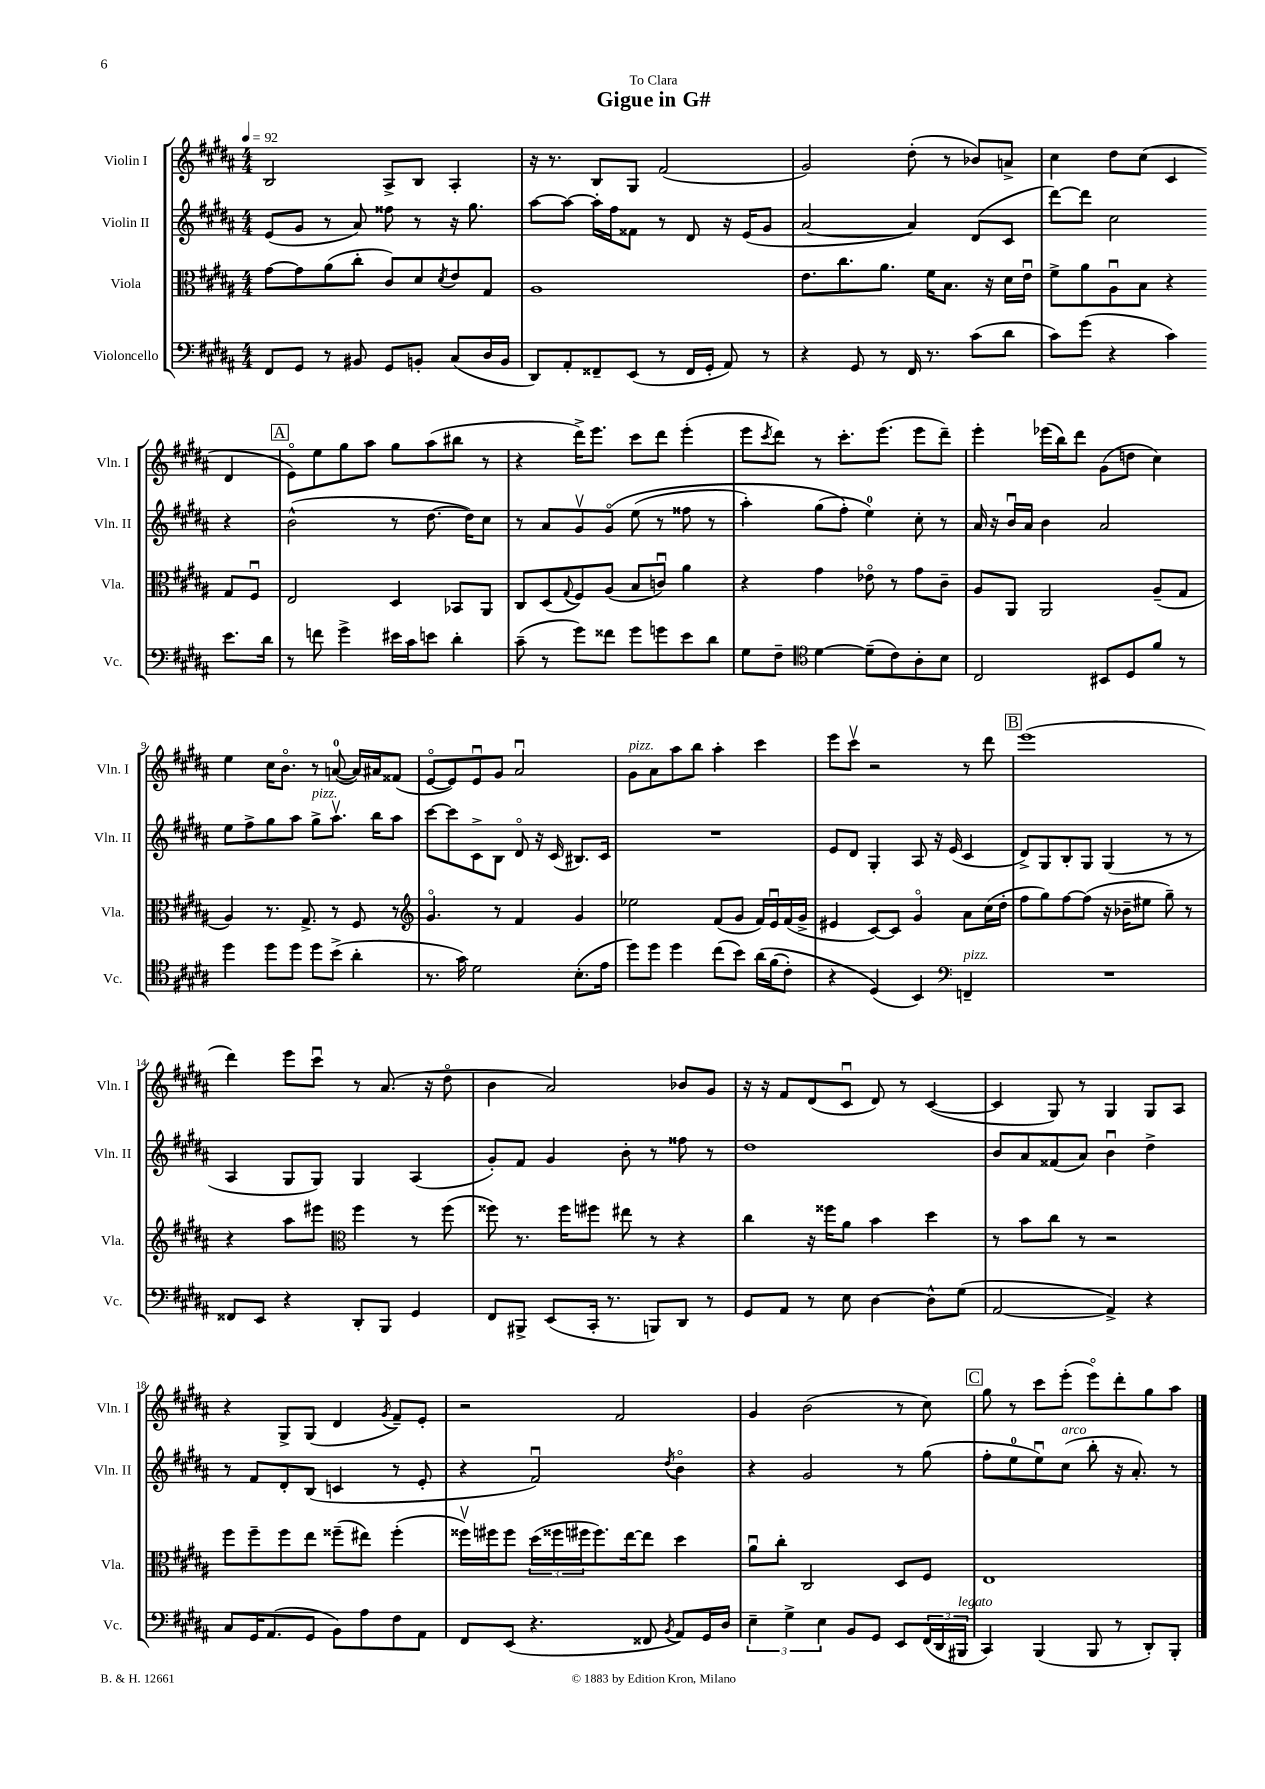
\header { title = "Gigue in G#" dedication = "To Clara" }
<<
\new StaffGroup <<
\new Staff = "s0" \with { instrumentName = "Violin I" shortInstrumentName = "Vln. I" } {
    \clef treble \key b \major \numericTimeSignature \time 4/4 \tempo 4 = 92
    b2 ais8-> b8 ais4-. |
    r16 r8. b8 gis8 fis'2( |
    gis'2) dis''8-.( r8 bes'8) a'8-> |
    cis''4 dis''8 cis''8( cis'4 dis'4 |
    \mark \markup { \box "A" } e'8\flageolet) e''8 gis''8 ais''8 gis''8 ais''8( bis''8 r8 |
    r4 dis'''16->) e'''8. cis'''8 dis'''8 e'''4-.( |
    e'''8 \acciaccatura { cis'''8 } dis'''8) r8 cis'''8.-. e'''8.( e'''8 dis'''8--) |
    e'''4-. ees'''16( b''16) dis'''8 gis'8( d''8 cis''4) |
    e''4 cis''16 b'8.\flageolet r8 a'8-0~( a'16) ais'16 fisis'8( |
    e'8~\flageolet e'8) e'8\downbow gis'8 ais'2\downbow |
    gis'8^\markup { \italic "pizz." } ais'8 ais''8 b''8 ais''4-. cis'''4 |
    e'''8 cis'''8\upbow r2 r8 dis'''8 |
    \mark \markup { \box "B" } e'''1( |
    dis'''4) e'''8 cis'''8\downbow r8 ais'8.( r16 dis''8\flageolet |
    b'4 ais'2) bes'8 gis'8 |
    r16 r16 fis'8 dis'8( cis'8\downbow dis'8) r8 cis'4~( |
    cis'4 gis8) r8 gis4 gis8 ais8 |
    r4 gis8-> gis8( dis'4 \acciaccatura { gis'8 } fis'8--) e'8-. |
    r2 fis'2 |
    gis'4 b'2( r8 cis''8) |
    \mark \markup { \box "C" } gis''8 r8 cis'''8 e'''8-.( e'''8\flageolet) dis'''8-. gis''8 ais''8 \bar "|." |
}
\new Staff = "s1" \with { instrumentName = "Violin II" shortInstrumentName = "Vln. II" } {
    \clef treble \key b \major \numericTimeSignature \time 4/4
    e'8( gis'8 r8 ais'8) fisis''8 r8 r16 gis''8. |
    ais''8~ ais''8~ ais''16-. fis''16 fisis'8 r8 dis'8 r16 e'16( gis'8 |
    ais'2~ ais'4) dis'8( cis'8 |
    dis'''8~) dis'''8 cis''2 r4 |
    \mark \markup { \box "A" } b'2-^( r8 dis''8.~ dis''16) cis''8 |
    r8 ais'8 gis'8\upbow gis'8\flageolet\( e''8( r8 fisis''8 r8 |
    ais''4-.) gis''8( fis''8-.\) e''4-0) cis''8-. r8 |
    ais'16 r16 b'16\downbow ais'16 b'4 ais'2 |
    e''8 fis''8-> gis''8 ais''8 gis''8->^\markup { \italic "pizz." } ais''8.\upbow b''16 ais''8 |
    cis'''8~ cis'''8 cis'8-> b8 dis'8\flageolet r16 cis'16( bis8.) cis'16 |
    R1 |
    e'8 dis'8 gis4-. ais8 r16 e'16( cis'4 |
    \mark \markup { \box "B" } dis'8->) gis8 b8-. gis8 gis4( r8 r8 |
    ais4 gis8 gis8) gis4 ais4( |
    gis'8-.) fis'8 gis'4 b'8-. r8 fisis''8 r8 |
    dis''1 |
    b'8 ais'8 fisis'8( ais'8) b'4\downbow dis''4-> |
    r8 fis'8 dis'8-. b8( c'4 r8 e'8-. |
    r4 fis'2\downbow) \acciaccatura { dis''8 } b'4\flageolet |
    r4 gis'2 r8 gis''8( |
    \mark \markup { \box "C" } fis''8-. e''8-0 e''8\downbow) cis''8^\markup { \italic "arco" }( b''8-. r16 ais'8.-.) r8 \bar "|." |
}
\new Staff = "s2" \with { instrumentName = "Viola" shortInstrumentName = "Vla." } {
    \clef alto \key b \major \numericTimeSignature \time 4/4
    gis'8~ gis'8 ais'8( cis''8-. cis'8) dis'8 \acciaccatura { dis'8 } e'8 gis8 |
    ais1 |
    e'8. cis''8. ais'8. fis'16 b8. r16 dis'16 e'16\downbow |
    fis'8-> ais'8 ais8\downbow b8 r4 gis8 fis8\downbow |
    \mark \markup { \box "A" } e2 dis4 bes,8 ais,8 |
    cis8 dis8( \appoggiatura { gis8 } fis8) ais8( b8 c'8\downbow) ais'4 |
    r4 gis'4 ees'8\flageolet r8 gis'8 cis'8-- |
    ais8 ais,8 ais,2 ais8--( gis8 |
    ais4) r8. gis8.-> r8 fis8 r8 |
    \clef treble gis'4.\flageolet r8 fis'4 gis'4 |
    ees''2 fis'8( gis'8 fis'16) e'16\downbow fis'16( gis'16-> |
    eis'4 cis'8~) cis'8 gis'4\flageolet ais'8 cis''16( dis''16-. |
    \mark \markup { \box "B" } fis''8 gis''8) fis''8~ fis''8( r16 bes'16-- eis''8 gis''8--) r8 |
    r4 ais''8 eis'''8 \clef alto fis''4 r8 fis''8( |
    fisis''8) r8. fisis''16 fis''8 eis''8 r8 r4 |
    cis''4 r16 fisis''16 ais'8 b'4 dis''4 |
    r8 b'8 cis''8 r8 r2 |
    fis''8 fis''8-- fis''8 e''8 fisis''8--( eis''8) fisis''4-.( |
    fisis''16\upbow) fis''16 fis''8 \tuplet 3/2 { dis''16( fisis''16 fis''16 } fis''8.) e''16~ e''8 dis''4 |
    ais'8\downbow cis''8-. cis2 dis8 fis8 |
    \mark \markup { \box "C" } e1 \bar "|." |
}
\new Staff = "s3" \with { instrumentName = "Violoncello" shortInstrumentName = "Vc." } {
    \clef bass \key b \major \numericTimeSignature \time 4/4
    fis,8 gis,8 r8 bis,8 gis,8 b,8-. cis8( dis16 b,16 |
    dis,8) ais,8-. fisis,8-- e,8( r8 fisis,16 gis,16-. ais,8) r8 |
    r4 gis,8 r8 fis,16 r8. cis'8( dis'8 |
    cis'8) gis'8( r4 cis'4) e'8. dis'16 |
    \mark \markup { \box "A" } r8 f'8 gis'4-> eis'16 cis'16 e'8 dis'4-. |
    cis'8--( r8 gis'8) fisis'8 gis'8 g'8 e'8 dis'8 |
    gis8 fis8-- \clef tenor dis'4~ dis'8--( cis'8) ais8-. b8 |
    cis2 bis,8 dis8 fis'8 r8 |
    dis''4 dis''8 dis''8 dis''8 b'8->( ais'4-. |
    r8. gis'16) dis'2 b8.-.( e'16 |
    dis''8) dis''8 dis''4 cis''8( b'8) ais'16\( fis'16( cis'8-.) |
    r4 dis4(\) b,4) \clef bass f,4--^\markup { \italic "pizz." } |
    \mark \markup { \box "B" } R1 |
    fisis,8 e,8 r4 dis,8-. b,,8 gis,4 |
    fis,8 bis,,8-> e,8( cis,16-. r8. b,,8) dis,8 r8 |
    gis,8 ais,8 r8 e8 dis4~ dis8-^ gis8( |
    ais,2~ ais,4->) r4 |
    cis8 gis,16 ais,8.( gis,8 b,8) ais8 fis8 ais,8 |
    fis,8 e,8( r4. fisis,8 \acciaccatura { b,8 } ais,8) gis,16 dis16 |
    \tuplet 3/2 { e4-- gis4-> e4 } b,8 gis,8 e,8 \tuplet 3/2 { fis,16( dis,16 bis,,16^\markup { \italic "legato" } } |
    \mark \markup { \box "C" } cis,4) b,,4( b,,8 r8 dis,8-.) b,,8-. \bar "|." |
}
>>
>>
